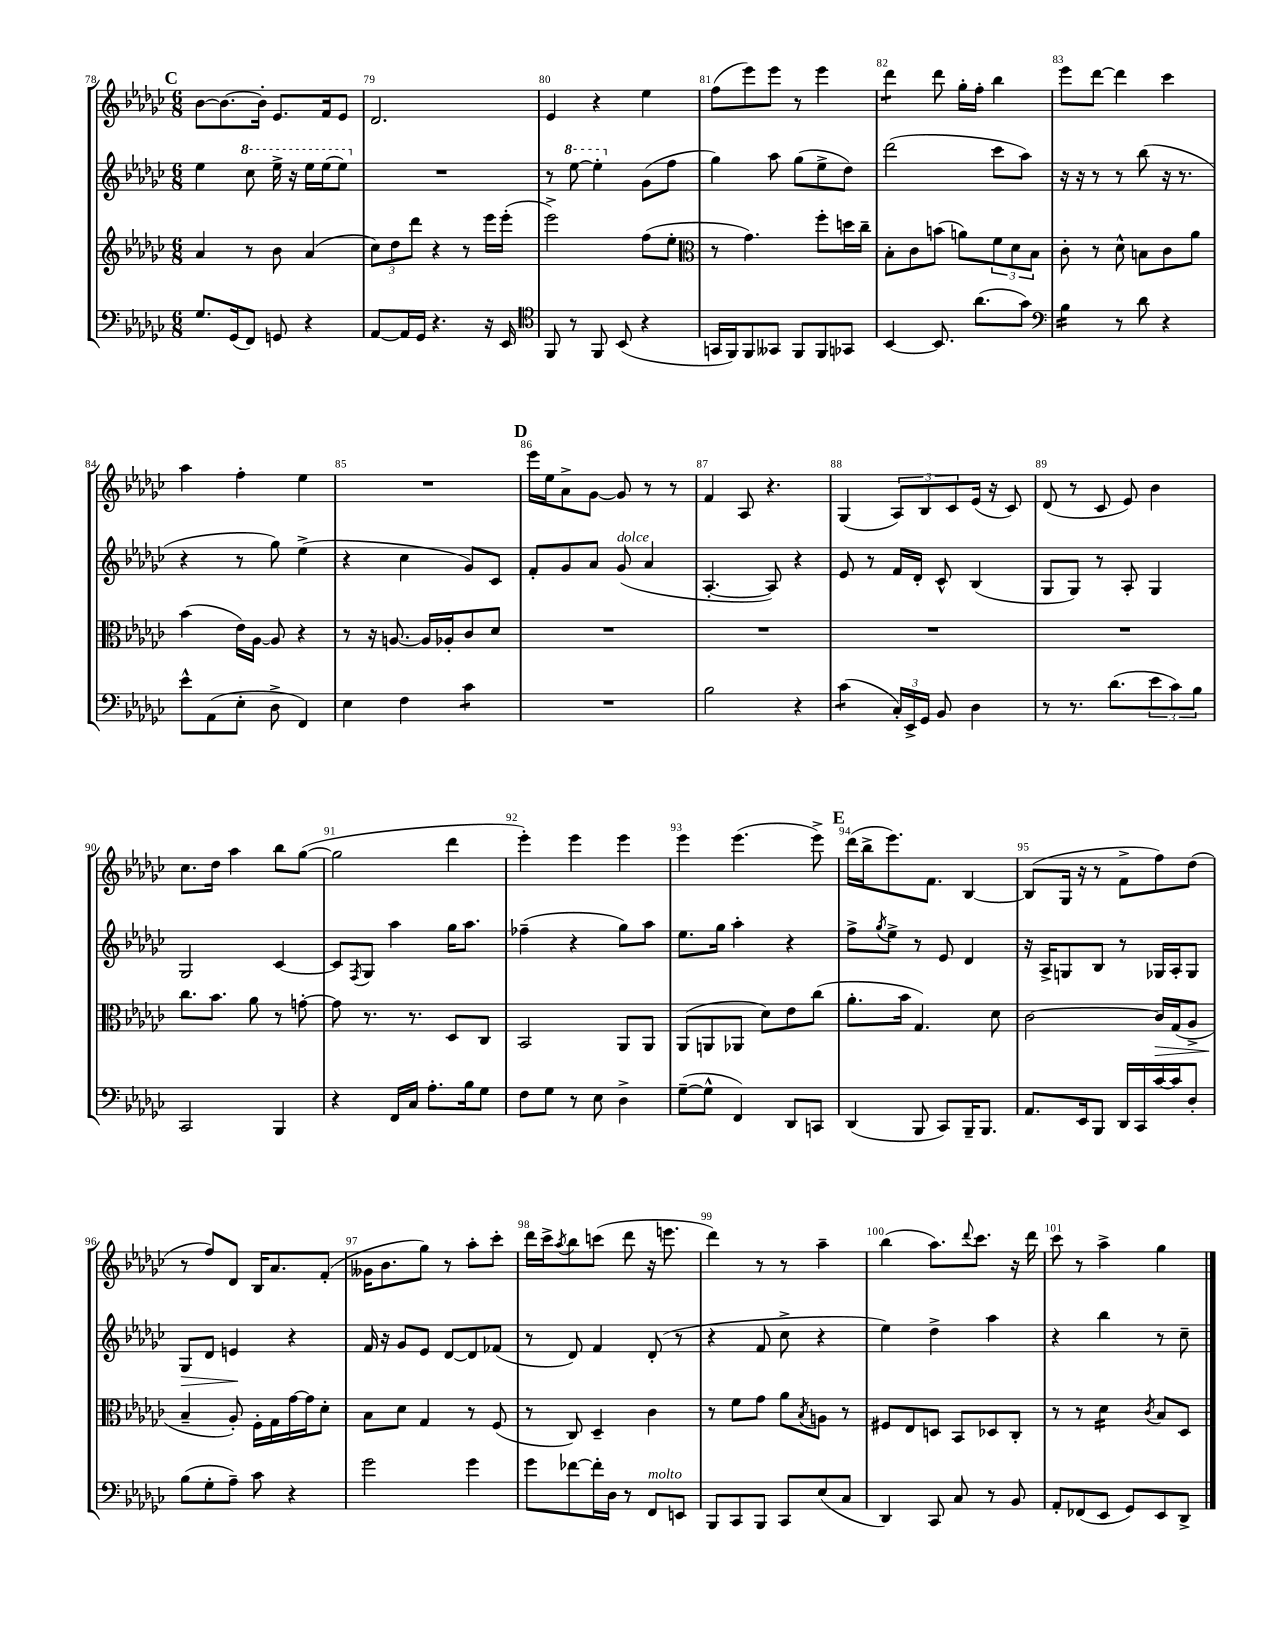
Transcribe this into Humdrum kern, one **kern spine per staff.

**kern	**kern	**kern	**kern
*staff4	*staff3	*staff2	*staff1
*clefF4	*clefG2	*clefG2	*clefG2
*k[b-e-a-d-g-c-]	*k[b-e-a-d-g-c-]	*k[b-e-a-d-g-c-]	*k[b-e-a-d-g-c-]
*M6/8	*M6/8	*M6/8	*M6/8
8.G-	4a-	4ee-	[8b-
.	.	.	8.b-_
(16GG-	.	.	.
8FF)	8r	8ccc-	.
.	.	.	16b-']
8GG	8b-	16eee-^	8.e-
.	.	16r	.
4r	(4a-	16eee-	.
.	.	(16eee-	16f
.	.	8eee-)	8e-
=	=	=	=
[8AA-	12cc-)	2.r	2.d-
.	12dd-	.	.
16AA-]	.	.	.
.	12ddd-	.	.
16GG-	.	.	.
4.r	4r	.	.
.	8r	.	.
16r	16eee-	.	.
16EE-	(16eee-'	.	.
=	=	=	=
*clefC4	*	*	*
8FF	2eee-^)	8r	4e-
8r	.	[8eee-	.
8FF	.	4eee-']	4r
(8BB-	.	.	.
4r	(8ff	(8g-	4ee-
.	8ee-'	8ff	.
=	=	=	=
*	*clefC3	*	*
16GG	8r	4gg-)	(8ff
16FF)	.	.	.
8FF	4.g-)	.	8eee-)
8GG--	.	8aa-	8eee-
8FF	.	(8gg-	8r
8FF	8ff'	8ee-^	4eee-
8GG-	16dd	8dd-)	.
.	16cc-~	.	.
=	=	=	=
[4BB-	8B-'	(2ddd-	4ddd-
.	8c-	.	.
8.BB-]	(8b	.	8ddd-
.	8a)	.	16gg-'
(8.a-	.	.	16ff'
.	12f	8ccc-	4bb-
.	12d-	.	.
8g-)	.	8aa-)	.
.	12B-	.	.
=	=	=	=
*clefF4	*	*	*
4B-	8c-'	16r	8eee-
.	.	16r	.
.	8r	8r	[8ddd-
8r	8d-^^	8r	4ddd-]
8d-	8B	(8bb-	.
4r	8c-	16r	4ccc-
.	.	8.r	.
.	8a-	.	.
=	=	=	=
8e-^^	(4b-	4r	4aa-
(8AA-	.	.	.
8E-'	16e-)	8r	4ff'
.	[16A-	.	.
8D-^	8A-]	8gg-)	.
4FF)	4r	(4ee-^	4ee-
=	=	=	=
4E-	8r	4r	2.r
.	16r	.	.
.	[8.A	.	.
4F	.	4cc-	.
.	16A]	.	.
.	16A-'	.	.
4c-	8c-	8g-)	.
.	8d-	8c-	.
=	=	=	=
2.r	2.r	8f'	16eee-
.	.	.	16ee-
.	.	8g-	8a-^
.	.	8a-	[8g-
.	.	(8g-	8g-]
.	.	4a-	8r
.	.	.	8r
=	=	=	=
2B-	2.r	[4.A-'	4f
.	.	.	8A-
.	.	8A-])	4.r
4r	.	4r	.
=	=	=	=
(4c-	2.r	8e-	(4G-
.	.	8r	.
24C-')	.	16f	12A-)
24EE-^	.	.	.
.	.	16d-'	.
24GG-	.	.	12B-
8BB-	.	8c-^^	.
.	.	.	12c-
4D-	.	(4B-	(16e-
.	.	.	16r
.	.	.	8c-)
=	=	=	=
8r	2.r	8G-	(8d-
8.r	.	8G-)	8r
.	.	8r	8c-
(8.d-	.	.	.
.	.	8A-'	8e-)
12e-	.	4G-	4b-
12c-)	.	.	.
12B-	.	.	.
=	=	=	=
2CC-	8.cc-	2G-	8.cc-
.	8.b-	.	16dd-
.	.	.	4aa-
.	8a-	.	.
4BBB-	8r	[4c-	8bb-
.	[8g'	.	([8gg-
=	=	=	=
4r	8g]	8c-]	2gg-]
.	.	8qF	.
.	8.r	8G-	.
16FF	.	4aa-	.
16C-	8.r	.	.
8.A-'	.	.	.
.	8D-	16gg-	4ddd-
16B-	.	8.aa-	.
8G-	8C-	.	.
=	=	=	=
8F	2BB-	(4ff-~	4eee-')
8G-	.	.	.
8r	.	4r	4eee-
8E-	.	.	.
4D-^	8AA-	8gg-)	4eee-
.	8AA-	8aa-	.
=	=	=	=
([8G-~	(8AA-	8.ee-	4eee-
8G-^^]	8AA	.	.
.	.	16gg-	.
4FF)	8AA-	4aa-'	(4.eee-
.	8d-)	.	.
8DD-	8e-	4r	.
8CC	(8cc-	.	8eee-^)
=	=	=	=
(4DD-	8.a-'	8ff^	(16ddd-
.	.	.	16bb-^
.	.	8qgg-	.
.	.	8ee-^	8.eee-)
.	16b-	.	.
8BBB-	4.G-)	8r	.
.	.	.	8.f
8CC-)	.	8e-	.
16BBB-~	.	4d-	[4B-
8.BBB-	.	.	.
.	8d-	.	.
=	=	=	=
8.AA-	[2c-	16r	(8B-]
.	.	16A-^	.
.	.	8G	16G-
16EE-	.	.	16r
8BBB-	.	8B-	8r
16DD-	.	8r	8f^
16CC-	.	.	.
[16c-	16c-]	16G-	8ff)
16c-]	(16G-	16A-'	.
8D-'	8A-^	8G-	(8dd-
=	=	=	=
(8B-	4B-~	8G-	8r
8G-'	.	8d-	8ff)
8A-~)	8A-')	4e	8d-
8c-	16F'	.	16B-
.	16G-	.	8.a-
4r	[16g-	4r	.
.	16g-]	.	.
.	8d-'	.	(8f'
=	=	=	=
2g-	8B-	16f	16g--
.	.	16r	8.b-
.	8d-	8g-	.
.	4G-	8e-	8gg-)
.	.	[8d-	8r
4g-	8r	8d-]	8aa-'
.	(8F	(8f-	8ccc-'
=	=	=	=
8g-	8r	8r	16ddd-
.	.	.	16ccc-^
.	.	.	8qaa-
[8f-	8C-)	8d-)	8bb-
16f-']	4D-~	4f	(8ccc
16D-	.	.	.
8r	.	.	8ddd-
8FF	4c-	(8d-'	16r
.	.	.	8.eee
8EE	.	8r	.
=	=	=	=
8BBB-	8r	4r	4ddd-)
8CC-	8f	.	.
8BBB-	8g-	8f	8r
8CC-	8a-	8cc-^	8r
.	8qB-	.	.
(8E-	8A	4r	4aa-~
8C-	8r	.	.
=	=	=	=
4DD-)	8F#	4ee-)	(4bb-
.	8E-	.	.
8CC-	8D	4dd-^	8.aa-)
8C-	8BB-	.	.
.	.	.	8qqddd-
.	.	.	8.ccc-
8r	8D-	4aa-	.
8BB-	8C-'	.	16r
.	.	.	16ddd-
=	=	=	=
8AA-'	8r	4r	8ccc-
(8FF-	8r	.	8r
8EE-	4d-	4bb-	4aa-^
8GG-)	.	.	.
.	8qc-	.	.
8EE-	8B-	8r	4gg-
8DD-^	8D-	8cc-~	.
==	==	==	==
*-	*-	*-	*-
